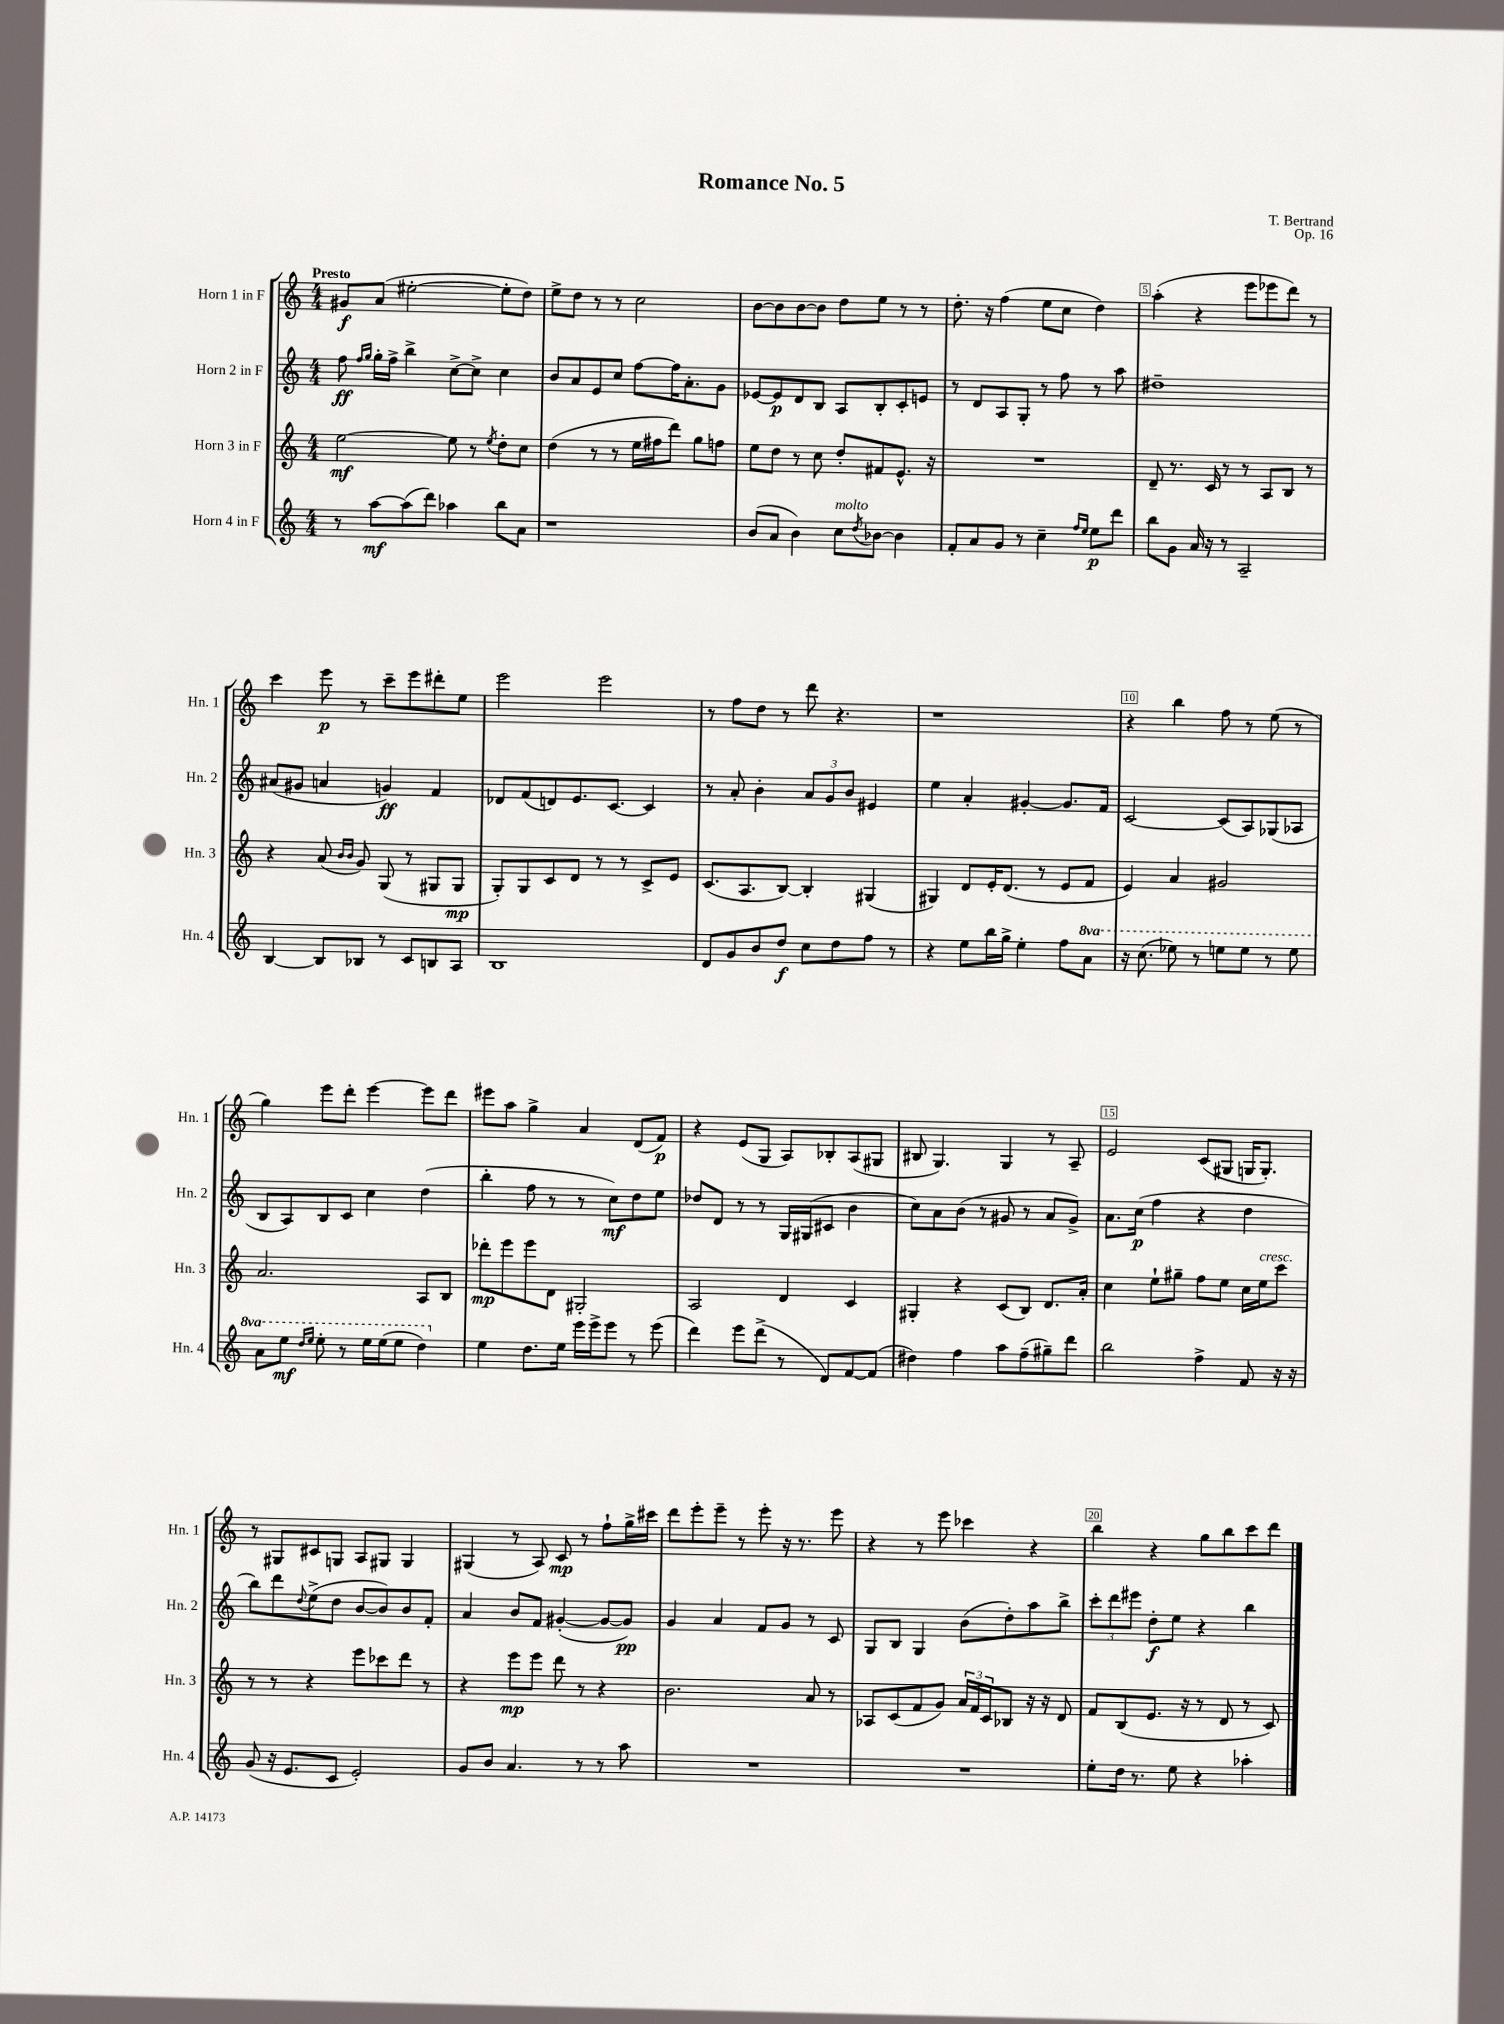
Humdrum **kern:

**kern	**dynam	**kern	**dynam	**kern	**dynam	**kern	**dynam
*part4	*part4	*part3	*part3	*part2	*part2	*part1	*part1
*staff4	*staff4	*staff3	*staff3	*staff2	*staff2	*staff1	*staff1
*I"Horn 4 in F	*	*I"Horn 3 in F	*	*I"Horn 2 in F	*	*I"Horn 1 in F	*
*I'Hn. 4	*	*I'Hn. 3	*	*I'Hn. 2	*	*I'Hn. 1	*
*clefG2	*	*clefG2	*	*clefG2	*	*clefG2	*
*k[]	*	*k[]	*	*k[]	*	*k[]	*
*M4/4	*	*M4/4	*	*M4/4	*	*M4/4	*
=1	=1	=1	=1	=1	=1	=1	=1
!	!	!	!	!	!	!LO:TX:a:B:t=Presto	!
8r	.	[2ee\	mf	8ff\	ff	8g#X/L	f
.	.	.	.	16qqff/LL	.	.	.
.	.	.	.	16qqgg/JJ	.	.	.
[8aa\L	mf	.	.	16gg'\LL	.	(8a/J	.
.	.	.	.	16ff^\JJ	.	.	.
(8aa\]	.	.	.	4bb^\	.	[2ee#X'\	.
8ddd\J)	.	.	.	.	.	.	.
4aa-X\	.	8ee\]	.	[8cc^\L	.	.	.
.	.	8r	.	8cc^\J]	.	.	.
.	.	8qee/	.	.	.	.	.
8bb\L	.	8dd'\L	.	4cc\	.	8ee#'\L]	.
8a\J	.	8cc\J	.	.	.	8dd\J)	.
=2	=2	=2	=2	=2	=2	=2	=2
1r	.	(4dd\	.	8b/L	.	8ee^\L	.
.	.	.	.	8a/	.	8dd\J	.
.	.	8r	.	8e/	.	8r	.
.	.	8r	.	8cc/J	.	8r	.
.	.	16ee\LL	.	[8ff\L	.	2cc\	.
.	.	16ff#X\J	.	.	.	.	.
.	.	8ddd\J)	.	16ff\K]	.	.	.
.	.	.	.	8.a'\	.	.	.
.	.	8gg\L	.	.	.	.	.
.	.	8ffn\J	.	8g\J	.	.	.
=3	=3	=3	=3	=3	=3	=3	=3
(8b/L	.	8ee\L	.	[8e-X/L	.	[8b\L	.
8a/J	.	8dd\J	.	8e-/]	p	8b\]	.
4b\)	.	8r	.	8d/	.	[8b\	.
.	.	8cc\	.	8B/J	.	8b\J]	.
!LO:TX:a:i:t=molto	!	!	!	!	!	!	!
8cc\L	.	8dd'/L	.	8A/L	.	8dd\L	.
8qdd/	.	.	.	.	.	.	.
[8b-X\J	.	8f#X/	.	8B'/	.	8ee\J	.
4b-\]	.	8.e^^/J	.	8c'/	.	8r	.
.	.	.	.	8en/J	.	8r	.
.	.	16r	.	.	.	.	.
=4	=4	=4	=4	=4	=4	=4	=4
8f'/L	.	1r	.	8r	.	8.dd'\	.
8a/	.	.	.	8d/L	.	.	.
.	.	.	.	.	.	16r	.
8g/J	.	.	.	8A/	.	(4ff\	.
8r	.	.	.	8G'/J	.	.	.
4cc~\	.	.	.	8r	.	8ee\L	.
.	.	.	.	8ff\	.	8cc\J	.
16qqff/LL	.	.	.	.	.	.	.
16qqee/JJ	.	.	.	.	.	.	.
8ee\L	p	.	.	8r	.	4dd\)	.
8ddd\J	.	.	.	8aa\	.	.	.
=5	=5	=5	=5	=5	=5	=5	=5
8bb\L	.	8d~/	.	1dd#X~	.	(4aa'\	.
8g\J	.	8.r	.	.	.	.	.
16a/	.	.	.	.	.	4r	.
16r	.	16c/	.	.	.	.	.
8r	.	8r	.	.	.	.	.
2A~/	.	8r	.	.	.	8eee\L	.
.	.	8A/L	.	.	.	8eee-X\	.
.	.	8B/J	.	.	.	8ddd\J)	.
.	.	8r	.	.	.	8r	.
!!LO:LB:g=z
=6	=6	=6	=6	=6	=6	=6	=6
[4B/	.	4r	.	(8a#X/L	.	4ccc\	.
.	.	.	.	8g#X/J	.	.	.
8B/L]	.	(8a/	.	4an/	.	8eee\	p
.	.	16qqb/LL	.	.	.	.	.
.	.	16qqb/JJ	.	.	.	.	.
8B-X/J	.	8g/)	.	.	.	8r	.
8r	.	(8G/	.	4gn/)	ff	8ccc~\L	.
8c/L	.	8r	.	.	.	8eee\	.
8Bn/	.	8G#X/L	.	4f/	.	8ddd#X'\	.
8A/J	.	8G#/J	mp	.	.	8ee\J	.
=7	=7	=7	=7	=7	=7	=7	=7
1B	.	8G'/L)	.	8d-X/L	.	2eee\	.
.	.	8G/	.	(8f/	.	.	.
.	.	8c/	.	8dn/)	.	.	.
.	.	8d/J	.	8.e/	.	.	.
.	.	8r	.	.	.	2eee\	.
.	.	.	.	[8.c/J	.	.	.
.	.	8r	.	.	.	.	.
.	.	8c^/L	.	4c/]	.	.	.
.	.	8e/J	.	.	.	.	.
=8	=8	=8	=8	=8	=8	=8	=8
8d/L	.	(8.c/L	.	8r	.	8r	.
8g/	.	.	.	8a'/	.	8ff\L	.
.	.	8.A/	.	.	.	.	.
8b/	.	.	.	4b'\	.	8dd\J	.
8dd/J	f	[8B/J)	.	.	.	8r	.
8cc\L	.	4B'/]	.	12a/L	.	8ddd\	.
.	.	.	.	12g/	.	.	.
8dd\	.	.	.	.	.	4.r	.
.	.	.	.	12b/J	.	.	.
8ff\J	.	(4G#X/	.	4e#X/	.	.	.
8r	.	.	.	.	.	.	.
=9	=9	=9	=9	=9	=9	=9	=9
4r	.	4G#X/)	.	4ee\	.	1r	.
8ee\L	.	8d/L	.	4a'/	.	.	.
16bb\L	.	16e'/K	.	.	.	.	.
16gg^\JJ	.	(8.d/J	.	.	.	.	.
4ee'\	.	.	.	[4g#X'/	.	.	.
.	.	8r	.	.	.	.	.
8ff\L	.	8e/L	.	8.g#/L]	.	.	.
*8va	*	*	*	*	*	*	*
8aa\J	.	8f/J	.	.	.	.	.
.	.	.	.	16f/Jk	.	.	.
=10	=10	=10	=10	=10	=10	=10	=10
16r	.	4e/)	.	[2c/	.	4r	.
(8.ccc\	.	.	.	.	.	.	.
8eee-X\)	.	4a/	.	.	.	4bb\	.
8r	.	.	.	.	.	.	.
8eeen\L	.	2g#X/	.	(8c/L]	.	8ff\	.
8eee\J	.	.	.	8A/)	.	8r	.
8r	.	.	.	(8G-X/	.	(8ee\	.
8eee\	.	.	.	8A-X/J	.	8r	.
!!LO:LB:g=z
=11	=11	=11	=11	=11	=11	=11	=11
8aa\L	.	2.a/	.	8B/L	.	4gg\)	.
8eee\J	mf	.	.	8A/)	.	.	.
16qqddd/LL	.	.	.	.	.	.	.
16qqeee/JJ	.	.	.	.	.	.	.
8eee'\	.	.	.	8B/	.	8eee\L	.
8r	.	.	.	8c/J	.	8ddd'\J	.
16eee\LL	.	.	.	4cc\	.	[4eee\	.
(16eee\J	.	.	.	.	.	.	.
8eee\J	.	.	.	.	.	.	.
4ddd\)	.	8A/L	.	(4dd\	.	8eee\L]	.
.	.	8B/J	.	.	.	8ddd\J	.
=12	=12	=12	=12	=12	=12	=12	=12
*X8va	*	*	*	*	*	*	*
4ee\	.	8ddd-X'\L	mp	4bb'\	.	8eee#X\L	.
.	.	8eee\	.	.	.	8aa\J	.
8.dd\L	.	8eee\	.	8ff\	.	4gg^\	.
.	.	8d\J	.	8r	.	.	.
16ee\Jk	.	.	.	.	.	.	.
16eee\LL	.	2G#X'/	.	8r	.	4a/	.
16eee^\J	.	.	.	.	.	.	.
8eee\J	.	.	.	8cc\L)	mf	.	.
8r	.	.	.	8dd\	.	(8d/L	.
(8eee\	.	.	.	8ee\J	.	8f/J)	p
=13	=13	=13	=13	=13	=13	=13	=13
4ddd\)	.	2A/	.	8dd-X/L	.	4r	.
.	.	.	.	8d/J	.	.	.
8eee\L	.	.	.	8r	.	(8e/L	.
(8ddd^\J	.	.	.	8r	.	8G/J	.
8r	.	4d/	.	16G/LL	.	8A/L)	.
.	.	.	.	(16G#X/J	.	.	.
8d/L)	.	.	.	8c#X/J	.	8B-X'/	.
[8f/	.	4c/	.	4b\	.	(8A/	.
(8f/J]	.	.	.	.	.	8G#X/J	.
=14	=14	=14	=14	=14	=14	=14	=14
4dd#X\)	.	4G#X'/	.	8cc\L)	.	8B#X/	.
.	.	.	.	8a\	.	4.G/)	.
4ff\	.	4r	.	(8b\J	.	.	.
.	.	.	.	8r	.	.	.
8aa\L	.	(8c/L	.	8g#X/	.	4G/	.
(8ff~\	.	8B/J)	.	8r	.	.	.
8gg#X~\)	.	8.d/L	.	8a/L	.	8r	.
8ddd\J	.	.	.	8g#^/J)	.	8A~/	.
.	.	16a'/Jk	.	.	.	.	.
=15	=15	=15	=15	=15	=15	=15	=15
2bb\	.	4cc\	.	8.a\L	.	2e/	.
.	.	.	.	(16cc\Jk	p	.	.
.	.	8ee`\L	.	4ff\	.	.	.
.	.	8gg#X~\J	.	.	.	.	.
4ff^\	.	8ff\L	.	4r	.	(8c/L	.
.	.	8ee\J	.	.	.	8G#X/J	.
8f/	.	16cc\LL	.	4dd\	.	16Gn/KL	.
!	!	!LO:TX:a:i:t=cresc.	!	!	!	!	!
.	.	16ee\J	.	.	.	8.G'/J)	.
16r	.	8ccc\J	.	.	.	.	.
16r	.	.	.	.	.	.	.
!!LO:LB:g=z
=16	=16	=16	=16	=16	=16	=16	=16
(8g/	.	8r	.	8bb\L)	.	8r	.
16r	.	8r	.	8ddd\	.	8G#X/L	.
8.e/L	.	.	.	.	.	.	.
.	.	.	.	8qqdd/	.	.	.
.	.	4r	.	(8ee^\	.	8c#X/	.
8c/J	.	.	.	8dd\J	.	8Gn/J	.
2e'/)	.	8eee\L	.	[8b/L	.	8A/L	.
.	.	8ccc-X\	.	8b/])	.	8G#X/J	.
.	.	8ddd\J	.	8b/	.	4G#/	.
.	.	8r	.	8f'/J	.	.	.
=17	=17	=17	=17	=17	=17	=17	=17
8g/L	.	4r	.	4a/	.	(4G#X/	.
8b/J	.	.	.	.	.	.	.
4.a/	.	8eee\L	mp	8b/L	.	8r	.
.	.	8eee\J	.	8f/J	.	8A/)	.
.	.	8ddd\	.	([4g#X'/	.	8c/	mp
8r	.	8r	.	.	.	8r	.
8r	.	4r	.	8g#/L_	.	8ff`\L	.
8aa\	.	.	.	8g#/J])	pp	16gg^\L	.
.	.	.	.	.	.	16ccc#X\JJ	.
=18	=18	=18	=18	=18	=18	=18	=18
1r	.	2.b\	.	4g/	.	8ddd\L	.
.	.	.	.	.	.	8eee'\	.
.	.	.	.	4a/	.	8eee~\J	.
.	.	.	.	.	.	8r	.
.	.	.	.	8f/L	.	8eee'\	.
.	.	.	.	8g/J	.	16r	.
.	.	.	.	.	.	8.r	.
.	.	8a/	.	8r	.	.	.
.	.	8r	.	8c/	.	8eee\	.
=19	=19	=19	=19	=19	=19	=19	=19
1r	.	8A-X/L	.	8G/L	.	4r	.
.	.	(8c/	.	8B/J	.	.	.
.	.	8f/	.	4G/	.	8r	.
.	.	8g/J)	.	.	.	8eee\	.
.	.	24a/LL	.	(8b\L	.	4ccc-X\	.
.	.	24f/	.	.	.	.	.
.	.	24c/J	.	.	.	.	.
.	.	8B-X/J	.	8dd'\)	.	.	.
.	.	16r	.	8aa\	.	4r	.
.	.	16r	.	.	.	.	.
.	.	8d/	.	8bb^\J	.	.	.
=20	=20	=20	=20	=20	=20	=20	=20
8ee'\L	.	8f/L	.	12ccc'\L	.	4bb\	.
.	.	.	.	12ddd\	.	.	.
16dd\Jk	.	(8B/	.	.	.	.	.
.	.	.	.	12eee#X\J	.	.	.
8.r	.	.	.	.	.	.	.
.	.	8.e/J	.	8dd'\L	f	4r	.
8ee\	.	.	.	8ee\J	.	.	.
.	.	16r	.	.	.	.	.
4r	.	8r	.	4r	.	8gg\L	.
.	.	8d/	.	.	.	8bb\	.
4aa-X'\	.	8r	.	4bb\	.	8ccc\	.
.	.	8c/)	.	.	.	8ddd\J	.
==	==	==	==	==	==	==	==
*-	*-	*-	*-	*-	*-	*-	*-
